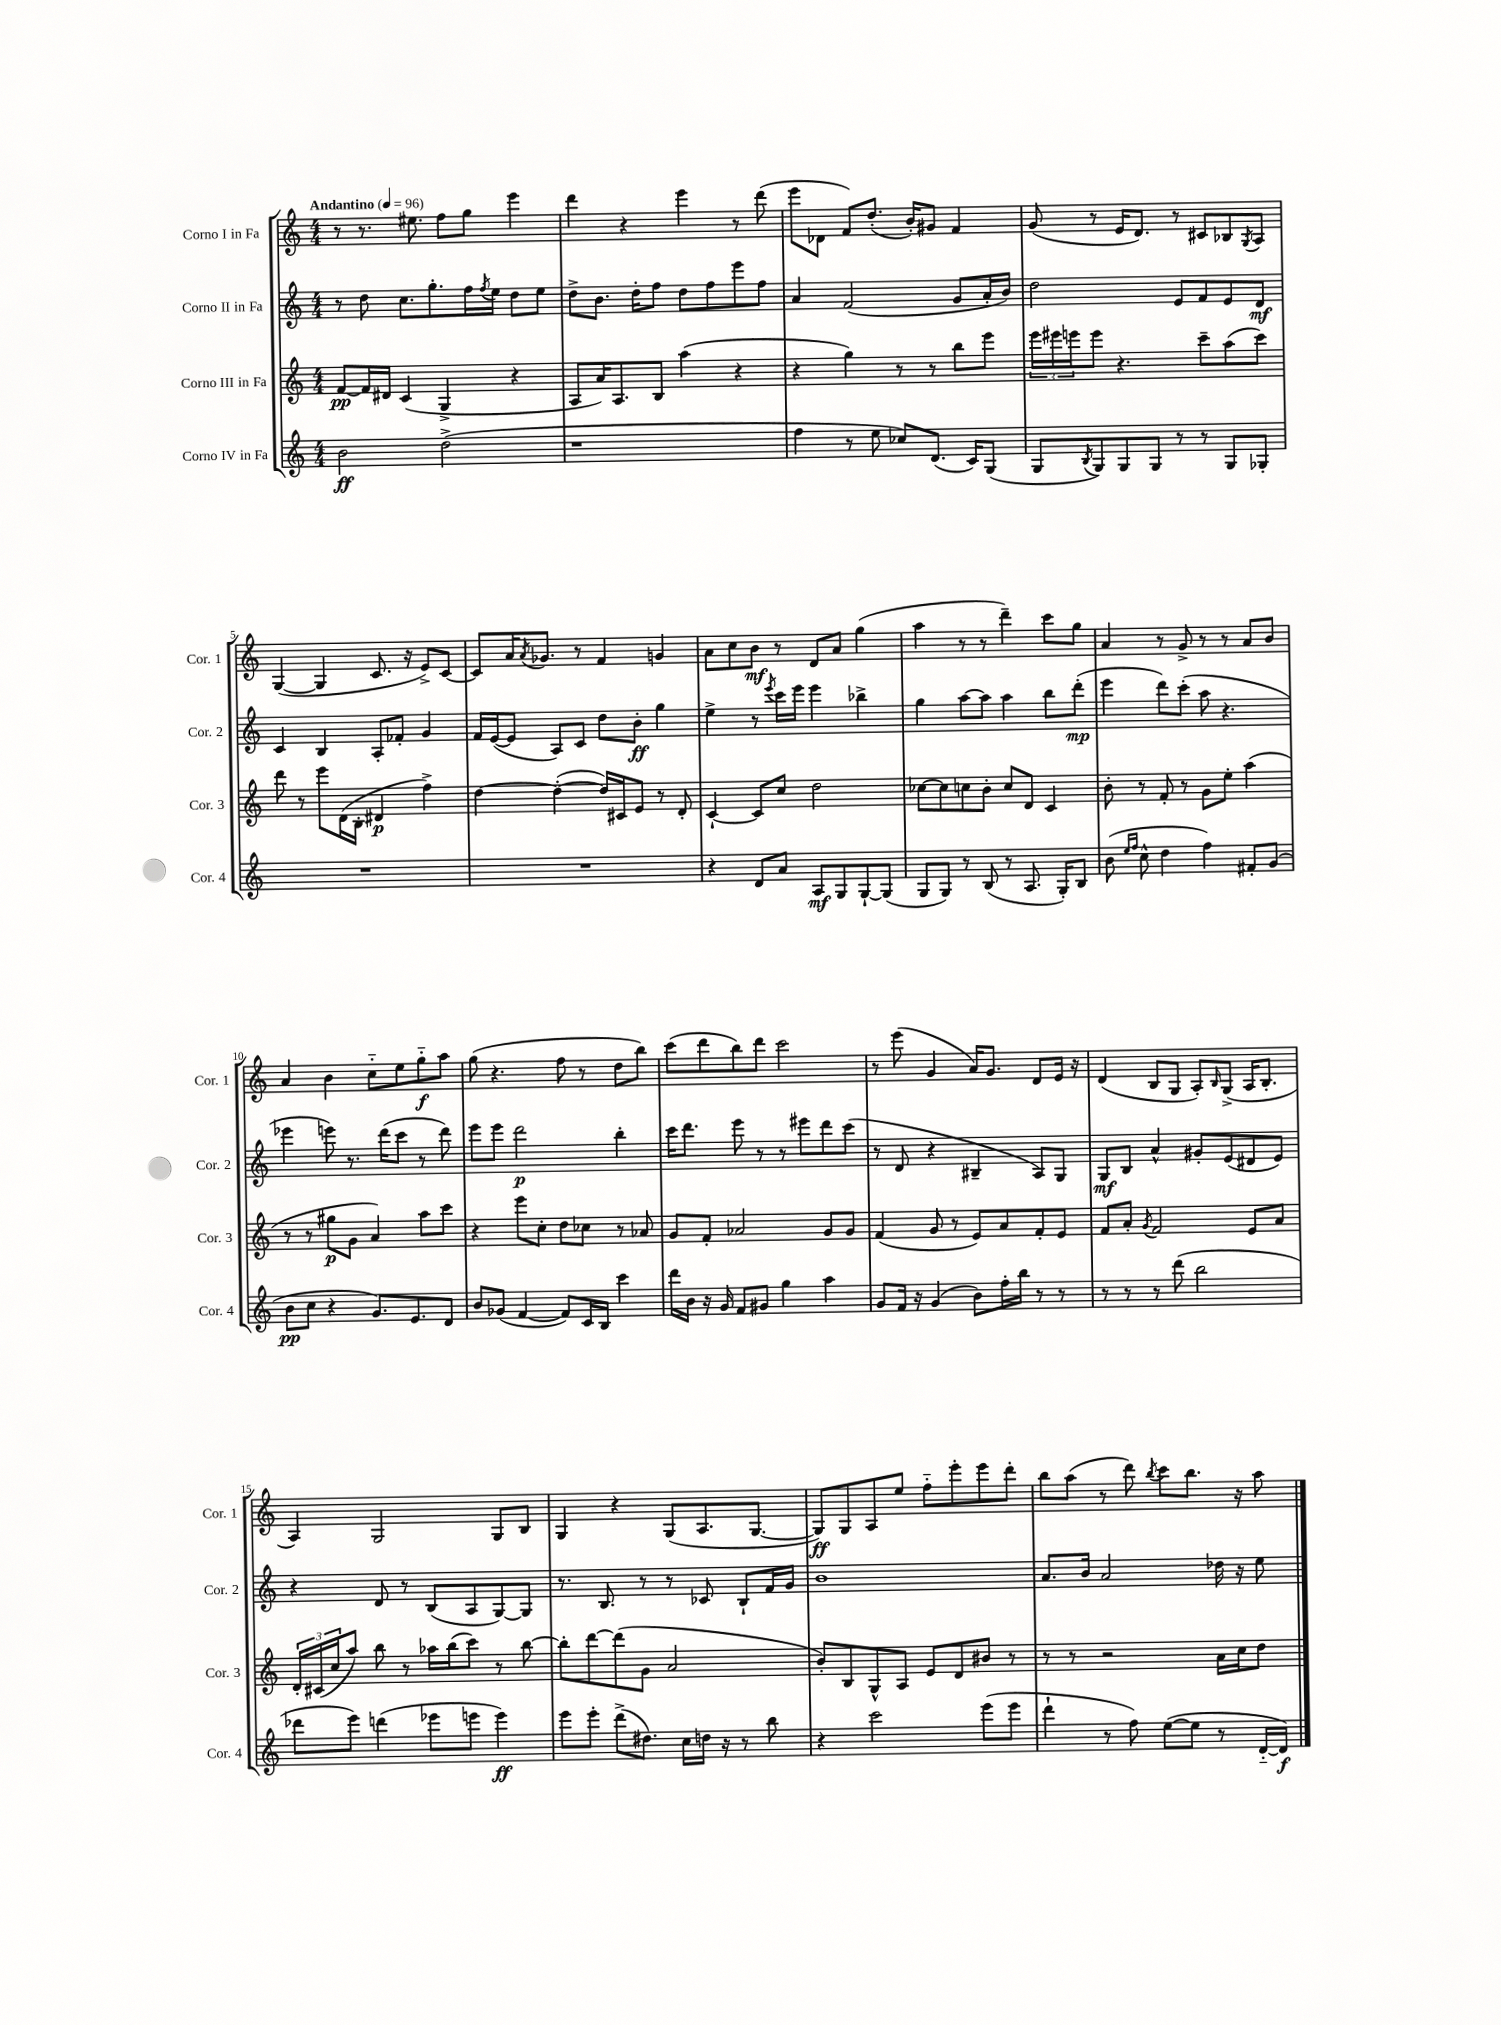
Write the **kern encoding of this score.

**kern	**dynam	**kern	**dynam	**kern	**dynam	**kern	**dynam
*part4	*part4	*part3	*part3	*part2	*part2	*part1	*part1
*staff4	*staff4	*staff3	*staff3	*staff2	*staff2	*staff1	*staff1
*I"Corno IV in Fa	*	*I"Corno III in Fa	*	*I"Corno II in Fa	*	*I"Corno I in Fa	*
*I'Cor. 4	*	*I'Cor. 3	*	*I'Cor. 2	*	*I'Cor. 1	*
*clefG2	*	*clefG2	*	*clefG2	*	*clefG2	*
*k[]	*	*k[]	*	*k[]	*	*k[]	*
*M4/4	*	*M4/4	*	*M4/4	*	*M4/4	*
*MM96	*	*MM96	*	*MM96	*	*MM96	*
=1	=1	=1	=1	=1	=1	=1	=1
!	!	!	!	!	!	!LO:TX:a:B:t=Andantino	!
2b\	ff	[8f/L	pp	8r	.	8r	.
.	.	16f/L]	.	8dd\	.	8.r	.
.	.	16d#X/JJ	.	.	.	.	.
.	.	(4c/	.	8.cc\L	.	.	.
.	.	.	.	.	.	8.ee#X\	.
.	.	.	.	8.gg'\	.	.	.
(2dd^\	.	4G^/	.	.	.	8ff\L	.
.	.	.	.	16ff\L	.	8gg\J	.
.	.	.	.	8qff/	.	.	.
.	.	.	.	16ee\JJ	.	.	.
.	.	4r	.	8dd\L	.	4eee\	.
.	.	.	.	8ee\J	.	.	.
=2	=2	=2	=2	=2	=2	=2	=2
1r	.	8A/L	.	8dd^\L	.	4ddd\	.
.	.	16a/K)	.	8.b\J	.	.	.
.	.	8.A/	.	.	.	.	.
.	.	.	.	.	.	4r	.
.	.	.	.	16dd'\KL	.	.	.
.	.	8B/J	.	8ff\J	.	.	.
.	.	(4aa\	.	8dd\L	.	4eee\	.
.	.	.	.	8ff\	.	.	.
.	.	4r	.	8eee\	.	8r	.
.	.	.	.	8ff\J	.	(8ddd\	.
=3	=3	=3	=3	=3	=3	=3	=3
4ff\	.	4r	.	4a/	.	8eee\L	.
.	.	.	.	.	.	8d-X\J	.
8r	.	4gg\)	.	(2f/	.	8f/L)	.
8ee\	.	.	.	.	.	(8.dd'/J	.
8cc-X/L)	.	8r	.	.	.	.	.
.	.	.	.	.	.	16b'/KL)	.
(8.d/J	.	8r	.	.	.	8g#X/J	.
.	.	8bb\L	.	8g/L	.	4f/	.
16c/KL)	.	.	.	.	.	.	.
(8G/J	.	8eee\J	.	16a'/L	.	.	.
.	.	.	.	16b/JJ)	.	.	.
=4	=4	=4	=4	=4	=4	=4	=4
8G/L	.	24eee\LL	.	2dd\	.	(8g/	.
.	.	24eee#X\	.	.	.	.	.
.	.	24eeen\J	.	.	.	.	.
8qB/	.	.	.	.	.	.	.
8G/)	.	8eee\J	.	.	.	8r	.
8G/	.	4.r	.	.	.	16e/KL	.
.	.	.	.	.	.	8.d/J)	.
8G/J	.	.	.	.	.	.	.
8r	.	.	.	8e/L	.	8r	.
8r	.	8ccc~\L	.	8f/	.	8c#X/L	.
8G/L	.	(8aa\	.	8e/	.	8B-X/	.
.	.	.	.	.	.	8qG/	.
8G-X'/J	.	8ccc\J)	.	8d/J	mf	8A/J	.
!!LO:LB:g=z
=5	=5	=5	=5	=5	=5	=5	=5
1r	.	8ddd\	.	4c/	.	([4G/	.
.	.	8r	.	.	.	.	.
.	.	8eee\L	.	4B/	.	4G/]	.
.	.	(16d\L	.	.	.	.	.
.	.	16B'\JJ	.	.	.	.	.
.	.	4d#X/	p	8A'/L	.	8.c/	.
.	.	.	.	8f-X'/J	.	.	.
.	.	.	.	.	.	16r	.
.	.	4ff^\)	.	4g/	.	8e^/L)	.
.	.	.	.	.	.	[8c/J	.
=6	=6	=6	=6	=6	=6	=6	=6
1r	.	[4dd\	.	16f/LL	.	8c/L]	.
.	.	.	.	([16e/J	.	.	.
.	.	.	.	8e/J]	.	16a/K	.
.	.	.	.	.	.	8qa/	.
.	.	.	.	.	.	8.g-X/J	.
.	.	(4dd'\_	.	8A/L)	.	.	.
.	.	.	.	8c/J	.	8r	.
.	.	16dd/LL])	.	8dd\L	.	4f/	.
.	.	16c#X/J	.	.	.	.	.
.	.	8e/J	.	8b'\J	ff	.	.
.	.	8r	.	4gg\	.	4gn/	.
.	.	8d'/	.	.	.	.	.
=7	=7	=7	=7	=7	=7	=7	=7
4r	.	[4c`/	.	4ee^\	.	8a\L	.
.	.	.	.	.	.	8cc\	.
8d/L	.	8c/L]	.	8r	.	8b\J	mf
.	.	.	.	8qeee/	.	.	.
8a/J	.	8cc/J	.	16ccc\LL	.	8r	.
.	.	.	.	16eee\JJ	.	.	.
8A/L	mf	2dd\	.	4eee\	.	8d/L	.
8G/	.	.	.	.	.	8a/J	.
[8G`/	.	.	.	4bb-X^\	.	(4gg\	.
(8G/J]	.	.	.	.	.	.	.
=8	=8	=8	=8	=8	=8	=8	=8
8G/L	.	[8cc-X\L	.	4gg\	.	4aa\	.
8G/J)	.	8cc-\]	.	.	.	.	.
8r	.	8ccn\	.	[8aa\L	.	8r	.
(8B/	.	8b'\J	.	8aa\J]	.	8r	.
8r	.	8cc/L	.	4aa\	.	4ddd~\)	.
8.A/	.	8d/J	.	.	.	.	.
.	.	4c/	.	8bb\L	.	8ccc\L	.
16G'/KL)	.	.	.	.	.	.	.
8B/J	.	.	.	(8ddd'\J	mp	8gg\J	.
=9	=9	=9	=9	=9	=9	=9	=9
(8b\	.	8b'\	.	4eee\	.	4a/	.
16qqee/LL	.	.	.	.	.	.	.
16qqff/JJ	.	.	.	.	.	.	.
8cc^^\	.	8r	.	.	.	.	.
4dd\	.	8f'/	.	8ddd\L)	.	8r	.
.	.	8r	.	(8ccc'\J	.	8g^/	.
4ff\)	.	8g\L	.	8aa\	.	8r	.
.	.	8ee'\J	.	4.r	.	8r	.
8f#X'/L	.	(4aa\	.	.	.	8a/L	.
(8g/J	.	.	.	.	.	8b/J	.
!!LO:LB:g=z
=10	=10	=10	=10	=10	=10	=10	=10
8b\L	pp	8r	.	4eee-X\	.	4a/	.
8cc\J	.	8r	.	.	.	.	.
4r	.	8gg#X\L	p	8eeen\)	.	4b\	.
.	.	8g\J	.	8.r	.	.	.
8.g/L)	.	4a/)	.	.	.	8cc\L	.
.	.	.	.	(16ddd\KL	.	.	.
.	.	.	.	8ccc\J	.	8ee\	.
8.e/	.	.	.	.	.	.	.
.	.	8aa\L	.	8r	.	8gg\	f
8d/J	.	8ccc\J	.	8ddd\)	.	8aa\J	.
=11	=11	=11	=11	=11	=11	=11	=11
8b/L	.	4r	.	8eee\L	.	(8gg\	.
(8g-X/J	.	.	.	8eee\J	.	4.r	.
[4f/	.	8eee\L	.	2ddd\	p	.	.
.	.	8cc'\J	.	.	.	.	.
8f/L])	.	8dd\L	.	.	.	8ff\	.
16c/L	.	8cc-X\J	.	.	.	8r	.
16B/JJ	.	.	.	.	.	.	.
4ccc\	.	8r	.	4bb'\	.	8dd\L	.
.	.	8a-X/	.	.	.	8bb\J)	.
=12	=12	=12	=12	=12	=12	=12	=12
16ddd\LL	.	8g/L	.	16ccc\KL	.	(8ccc\L	.
16b\JJ	.	.	.	8.ddd\J	.	.	.
16r	.	8f'/J	.	.	.	8ddd\	.
16g/	.	.	.	.	.	.	.
8f/L	.	2a-X/	.	8eee\	.	8bb\)	.
8g#X/J	.	.	.	8r	.	8ddd\J	.
4gg\	.	.	.	8r	.	2ccc\	.
.	.	.	.	8eee#X\L	.	.	.
4aa\	.	8g/L	.	8ddd\	.	.	.
.	.	8g/J	.	(8ccc\J	.	.	.
=13	=13	=13	=13	=13	=13	=13	=13
8g/L	.	(4f/	.	8r	.	8r	.
16f/Jk	.	.	.	8d/	.	(8eee\	.
16r	.	.	.	.	.	.	.
(4g/	.	8g/	.	4r	.	4g/	.
.	.	8r	.	.	.	.	.
8b\L)	.	8e/L)	.	4B#X~/	.	16a/KL)	.
.	.	.	.	.	.	8.g/J	.
16ff'\L	.	8a/	.	.	.	.	.
16bb\JJ	.	.	.	.	.	.	.
8r	.	8f'/	.	8A/L)	.	8d/L	.
8r	.	8e/J	.	8G/J	.	16e/Jk	.
.	.	.	.	.	.	16r	.
=14	=14	=14	=14	=14	=14	=14	=14
8r	.	8f/L	.	8G/L	mf	(4d/	.
8r	.	8a'/J	.	8B/J	.	.	.
.	.	8qg/	.	.	.	.	.
8r	.	2f/	.	4a^^/	.	8B/L	.
(8ddd\	.	.	.	.	.	8G/J	.
2bb\	.	.	.	8g#X'/L	.	8A'/L)	.
.	.	.	.	.	.	16qqB/	.
.	.	.	.	(8e/	.	(8G^/J	.
.	.	8e/L	.	8d#X/	.	16A/KL	.
.	.	.	.	.	.	8.B'/J	.
.	.	8a/J	.	8e/J)	.	.	.
!!LO:LB:g=z
=15	=15	=15	=15	=15	=15	=15	=15
8ddd-X\L	.	24d'/LL	.	4r	.	4A/)	.
.	.	(24c#X/	.	.	.	.	.
.	.	24cc/J	.	.	.	.	.
8eee\J)	.	8aa/J)	.	.	.	.	.
(4dddn\	.	8bb\	.	8d/	.	2G/	.
.	.	8r	.	8r	.	.	.
8eee-X\L	.	16aa-X\LL	.	(8B/L	.	.	.
.	.	(16bb\J	.	.	.	.	.
8eeen\J	.	8ccc\J)	.	8A/	.	.	.
4eee\)	ff	8r	.	[8G/)	.	8G/L	.
.	.	[8bb\	.	8G/J]	.	8B/J	.
=16	=16	=16	=16	=16	=16	=16	=16
8eee\L	.	8bb'\L]	.	8.r	.	4G/	.
8eee'\J	.	[8ddd\	.	.	.	.	.
.	.	.	.	8.B/	.	.	.
(8ddd^\L	.	(8ddd\]	.	.	.	4r	.
8.dd#X\J)	.	8g\J	.	8r	.	.	.
.	.	2a/	.	8r	.	(8G/L	.
16cc\LL	.	.	.	.	.	.	.
16ddn\JJ	.	.	.	8c-X/	.	8.A/	.
16r	.	.	.	.	.	.	.
8r	.	.	.	8B`/L	.	.	.
.	.	.	.	.	.	[8.G/J	.
8bb\	.	.	.	16f/L	.	.	.
.	.	.	.	16g/JJ	.	.	.
=17	=17	=17	=17	=17	=17	=17	=17
4r	.	8b'/L)	.	1b	.	8G/L])	ff
.	.	8B/	.	.	.	8G/	.
2ccc\	.	8G^^/	.	.	.	8A/	.
.	.	8A/J	.	.	.	8ee/J	.
.	.	8e/L	.	.	.	8ff\L	.
.	.	8d/	.	.	.	8eee'\	.
(8eee\L	.	8b#X/J	.	.	.	8eee\	.
8eee\J	.	8r	.	.	.	8ddd'\J	.
=18	=18	=18	=18	=18	=18	=18	=18
4ddd`\	.	8r	.	8.a/L	.	8bb\L	.
.	.	8r	.	.	.	(8aa\J	.
.	.	.	.	16b/Jk	.	.	.
8r	.	2r	.	2a/	.	8r	.
8ff\)	.	.	.	.	.	8ddd\)	.
.	.	.	.	.	.	8qbb/	.
([8ee\L	.	.	.	.	.	8ccc\L	.
8ee\J]	.	.	.	.	.	8.bb\J	.
8r	.	16a\LL	.	16dd-X\	.	.	.
.	.	16cc\J	.	16r	.	16r	.
[16d/LL	.	8dd\J	.	8ee\	.	8aa\	.
16d/JJ])	f	.	.	.	.	.	.
==	==	==	==	==	==	==	==
*-	*-	*-	*-	*-	*-	*-	*-
